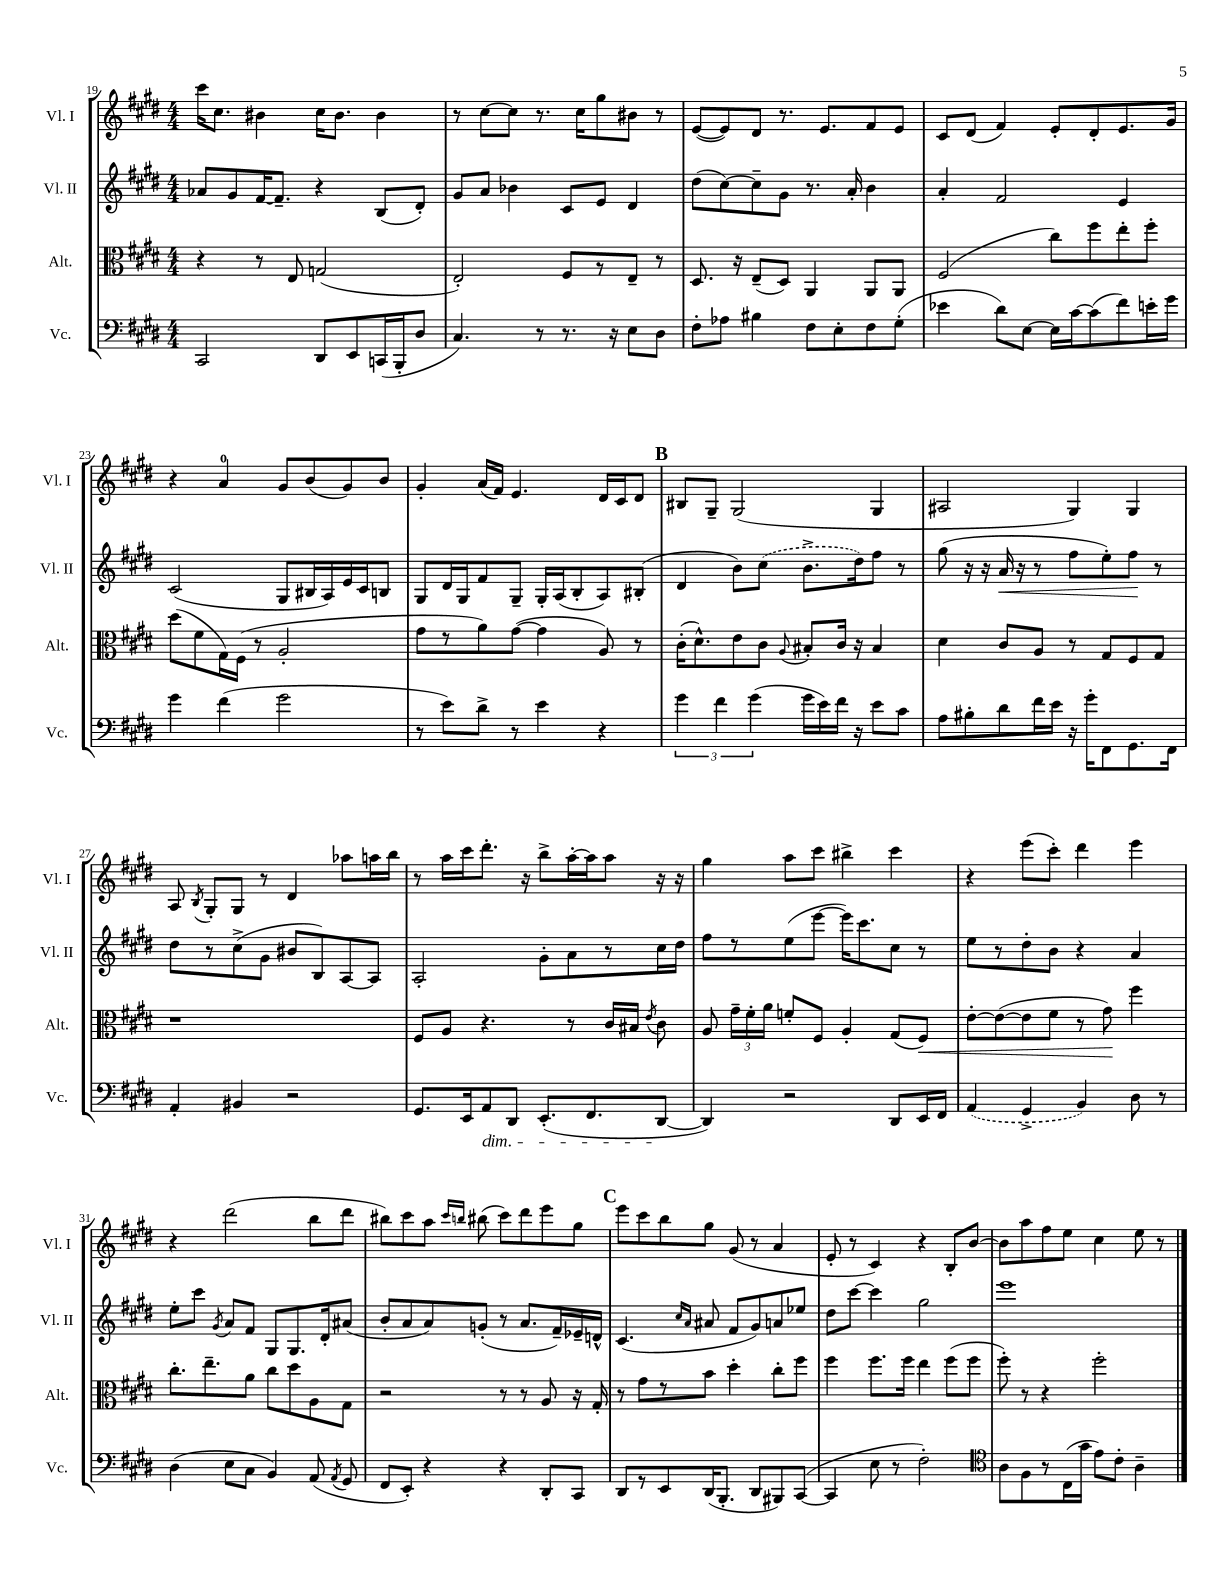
<<
\new StaffGroup <<
\new Staff = "s0" \with { instrumentName = "Vl. I" shortInstrumentName = "Vl. I" } {
    \clef treble \key e \major \numericTimeSignature \time 4/4
    \autoBeamOff cis'''16[ cis''8.] bis'4 cis''16[ bis'8.] bis'4 |
    r8 cis''8[~ cis''8] r8. cis''16[ gis''8 bis'8] r8 |
    e'8[~( e'8) dis'8] r8. e'8.[ fis'8 e'8] |
    cis'8[ dis'8]( fis'4) e'8[-. dis'8-. e'8. gis'16] |
    r4 a'4-0 gis'8[ b'8( gis'8) b'8] |
    gis'4-. a'16[( fis'16]) e'4. dis'16[ cis'16 dis'8] |
    \mark \markup { \bold "B" } bis8[ gis8]-- gis2( gis4 |
    ais2 gis4) gis4 |
    a8 \acciaccatura { b8 } gis8[-. gis8] r8 dis'4 aes''8[ a''16 b''16] |
    r8 a''16[ cis'''16 dis'''8.]-. r16 b''8[-> a''16~-. a''16 a''8] r16 r16 |
    gis''4 a''8[ cis'''8] bis''4-> cis'''4 |
    r4 e'''8[( cis'''8]-.) dis'''4 e'''4 |
    r4 dis'''2( b''8[ dis'''8] |
    bis''8[) cis'''8 a''8] \grace { cis'''16[ b''16] } bis''8( cis'''8[) dis'''8 e'''8 gis''8] |
    \mark \markup { \bold "C" } e'''8[ cis'''8 b''8 gis''8] gis'8( r8 a'4 |
    e'8-. r8 cis'4) r4 b8[-. b'8]~ |
    b'8[ a''8 fis''8 e''8] cis''4 e''8 r8 \bar "|." |
}
\new Staff = "s1" \with { instrumentName = "Vl. II" shortInstrumentName = "Vl. II" } {
    \clef treble \key e \major \numericTimeSignature \time 4/4
    \autoBeamOff aes'8[ gis'8 fis'16~ fis'8.]-- r4 b8[( dis'8]-.) |
    gis'8[ a'8] bes'4 cis'8[ e'8] dis'4 |
    dis''8[( cis''8~) cis''8-- gis'8] r8. a'16-. b'4 |
    a'4-. fis'2 e'4 |
    cis'2( gis8[ bis16 a16) e'16 cis'16 b8] |
    gis8[ dis'16 gis16 fis'8 gis8]-- gis16[-. a16( b8-. a8) bis8]-.( |
    \mark \markup { \bold "B" } dis'4 b'8[) \once \slurDashed cis''8]( b'8.[-> dis''16) fis''8] r8 |
    gis''8( r16 r16 a'16\< r16 r8 fis''8[ e''8-.) fis''8]\! r8 |
    dis''8[ r8 cis''8->( gis'8] bis'8[ b8) a8~ a8] |
    a2-. gis'8[-. a'8 r8 cis''16 dis''16] |
    fis''8[ r8 e''8( e'''8]~ e'''16[) cis'''8. cis''8] r8 |
    e''8[ r8 dis''8-. b'8] r4 a'4 |
    e''8[-. cis'''8] \acciaccatura { gis'8 } a'8[ fis'8] gis8[ gis8. dis'16-. ais'8]( |
    b'8[-. a'8 a'8) g'8]-.( r8 a'8.[ fis'16--) ees'16-- d'16]-^ |
    \mark \markup { \bold "C" } cis'4.( \grace { cis''16[ a'16] } ais'8 fis'8[ gis'8) a'8 ees''8] |
    dis''8[ cis'''8]~ cis'''4 gis''2 |
    e'''1 \bar "|." |
}
\new Staff = "s2" \with { instrumentName = "Alt." shortInstrumentName = "Alt." } {
    \clef alto \key e \major \numericTimeSignature \time 4/4
    \autoBeamOff r4 r8 e8 g2( |
    e2-.) fis8[ r8 e8]-- r8 |
    dis8. r16 e8[--( dis8]) a,4 a,8[ a,8] |
    fis2( cis''8[) fis''8 e''8-. fis''8]-. |
    dis''8[( fis'8 gis16) fis16]( r8 a2-. |
    gis'8[ r8 a'8) gis'8]~( gis'4 a8) r8 |
    \mark \markup { \bold "B" } cis'16[-.( dis'8.-^) e'8 cis'8] \appoggiatura { a8 } bis8[-. cis'16] r16 bis4 |
    dis'4 cis'8[ a8] r8 gis8[ fis8 gis8] |
    r1 |
    fis8[ a8] r4. r8 cis'16[ bis16] \acciaccatura { e'8 } cis'8 |
    a8 \tuplet 3/2 { gis'16[-- fis'16-. a'16] } f'8[-. fis8] a4-. gis8[( fis8]\<) |
    e'8[~-. e'8~( e'8 fis'8] r8 gis'8\!) fis''4 |
    cis''8.[-. e''8.-- a'8] cis''8[ dis''8 a8 gis8] |
    r2 r8 r8 a8 r16 gis16-. |
    \mark \markup { \bold "C" } r8 gis'8[ r8 b'8] dis''4-. cis''8[-. fis''8] |
    fis''4 fis''8.[ fis''16] e''4 fis''8[( fis''8] |
    fis''8-.) r8 r4 fis''2-. \bar "|." |
}
\new Staff = "s3" \with { instrumentName = "Vc." shortInstrumentName = "Vc." } {
    \clef bass \key e \major \numericTimeSignature \time 4/4
    \autoBeamOff cis,2 dis,8[ e,8 c,16( b,,16-. dis8] |
    cis4.) r8 r8. r16 e8[ dis8] |
    fis8[-. aes8] bis4 fis8[ e8-. fis8 gis8]-.( |
    ees'4 dis'8[) e8]~ e16[ cis'16~ cis'8( fis'8) e'16-. gis'16] |
    gis'4 fis'4( gis'2 |
    r8 e'8[) dis'8]-> r8 e'4 r4 |
    \mark \markup { \bold "B" } \tuplet 3/2 { gis'4 fis'4 gis'4( } gis'16[ e'16) fis'16] r16 e'8[ cis'8] |
    a8[ bis8-. dis'8 fis'16 e'16] r16 gis'16[-. fis,8 gis,8. fis,16] |
    a,4-. bis,4 r2 |
    gis,8.[ e,16 a,8\dim dis,8] e,8.[-.( fis,8. dis,8]~\! |
    dis,4) r2 dis,8[ e,16 fis,16] |
    \once \slurDashed a,4( gis,4-> b,4) dis8 r8 |
    dis4( e8[ cis8] b,4) a,8( \acciaccatura { a,8 } gis,8 |
    fis,8[ e,8]-.) r4 r4 dis,8[-. cis,8] |
    \mark \markup { \bold "C" } dis,8[ r8 e,8 dis,16( b,,8.]-. dis,8[ bis,,8) cis,8]~( |
    cis,4 e8 r8 fis2-.) |
    \clef tenor a8[ fis8 r8 cis16( gis'16] e'8[) cis'8]-. a4-- \bar "|." |
}
>>
>>
\layout { \context { \Score currentBarNumber = #19 } }
